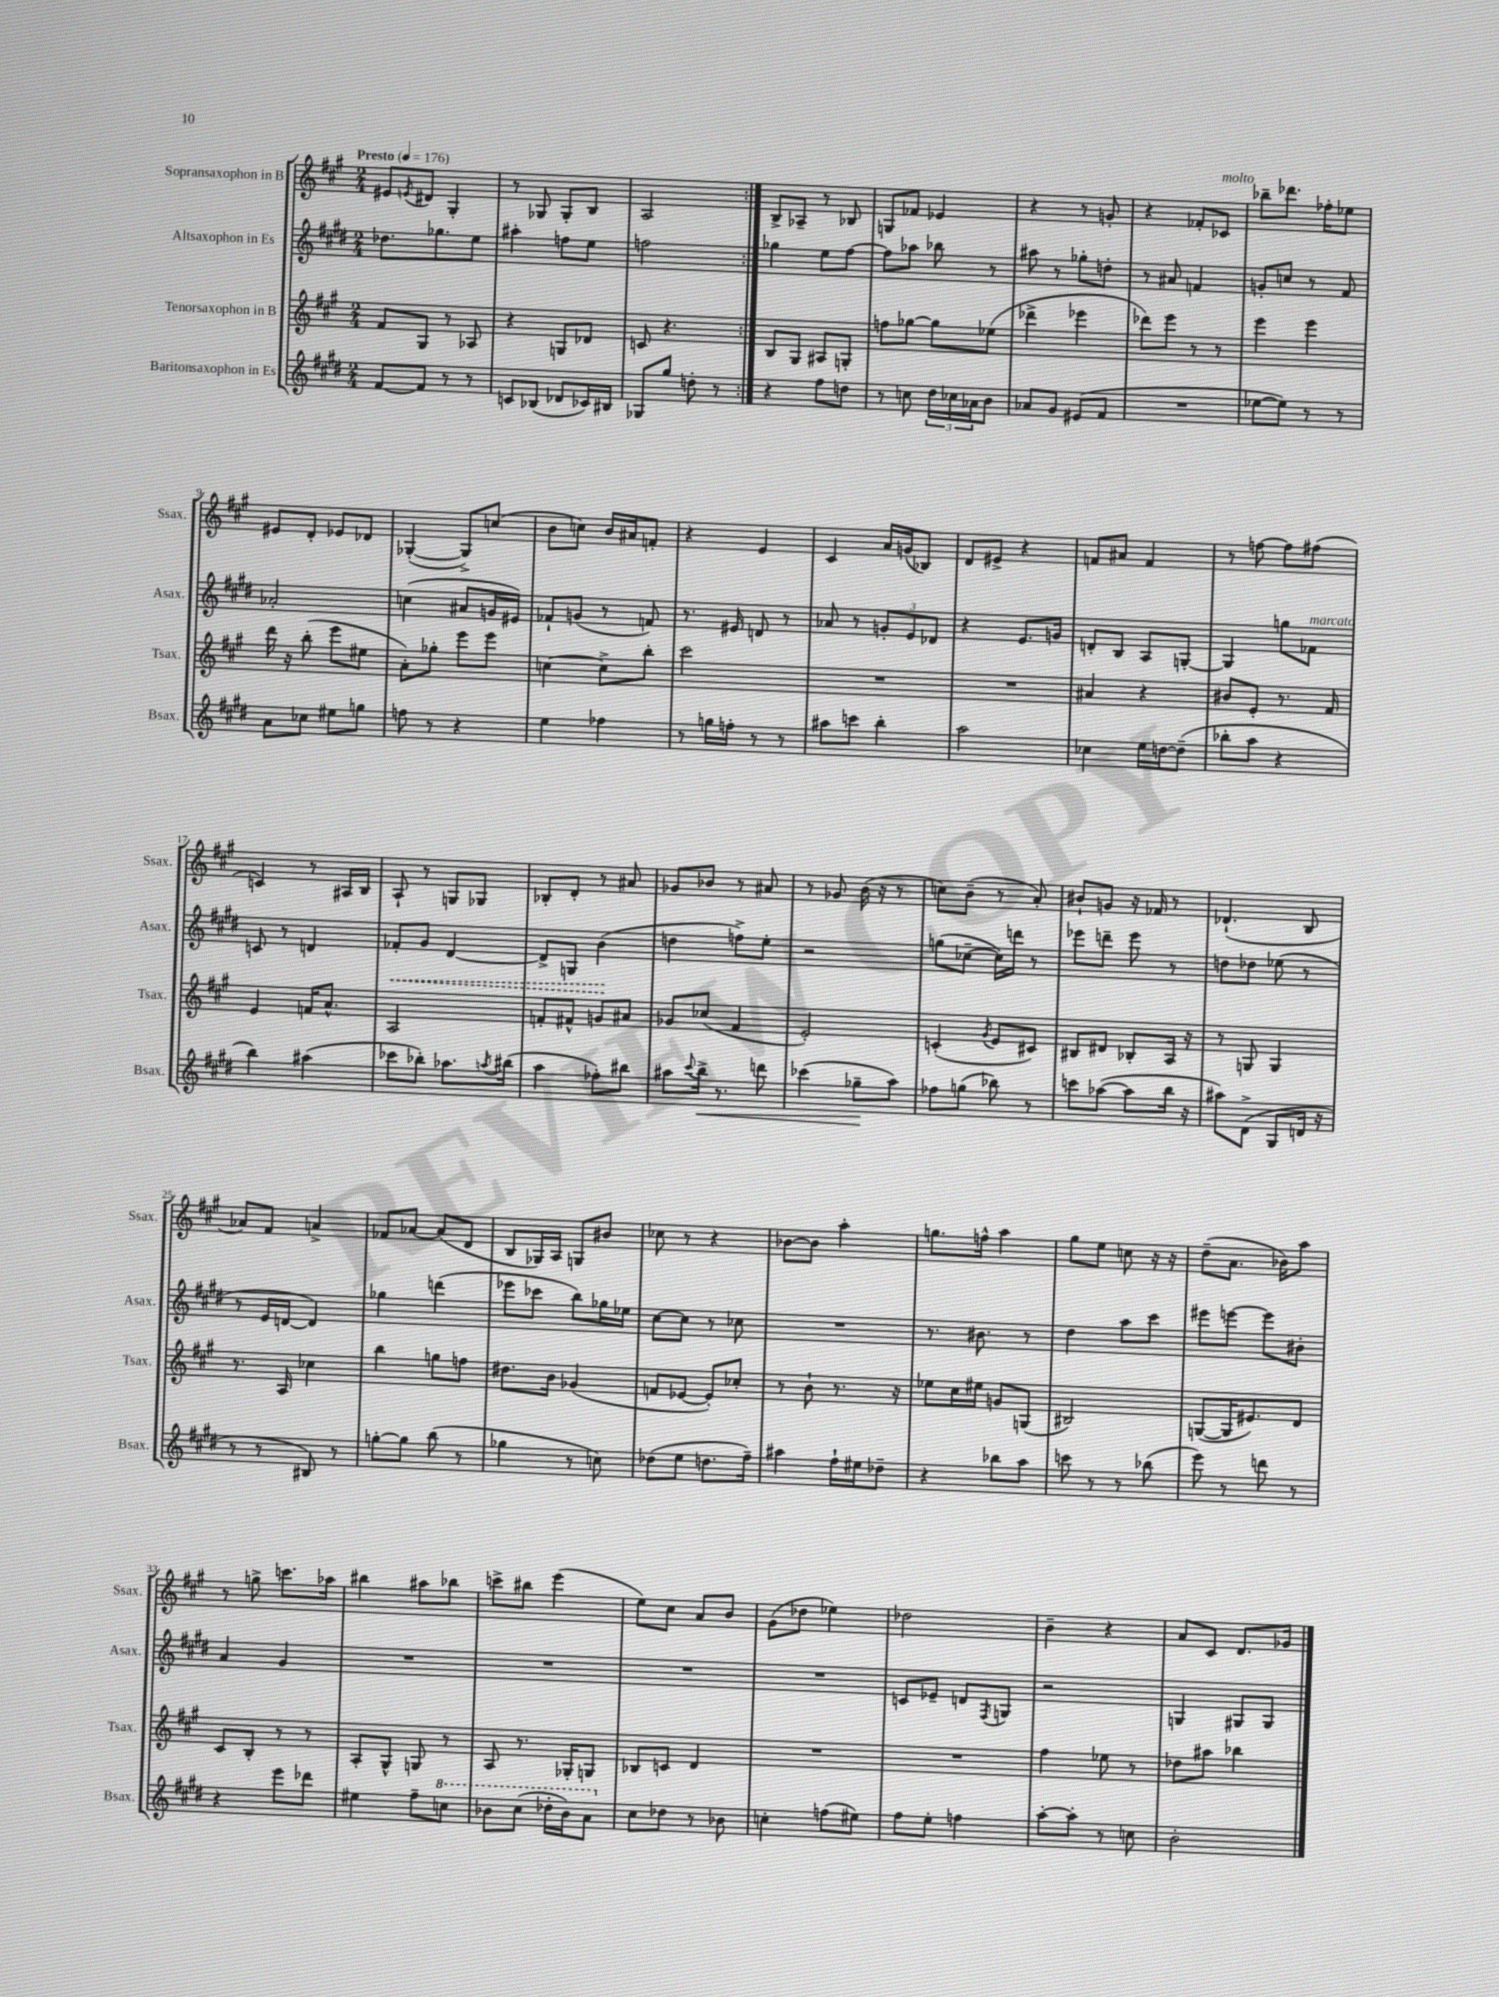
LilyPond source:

<<
\new StaffGroup <<
\new Staff = "s0" \with { instrumentName = "Sopransaxophon in B" shortInstrumentName = "Ssax." } {
    \clef treble \key a \major \numericTimeSignature \time 2/4 \tempo "Presto" 4 = 176
    \repeat volta 2 { eis'8 \acciaccatura { e'8 } dis'8 gis4-. |
    r8 ges8 ges8-. b8 |
    a2 | }
    b8-> aes8-- r8 bes8 |
    g8 fes'8 ees'4 |
    r4 r8 g'8-. |
    r4 fes'8-. ces'8^\markup { \italic "molto" } |
    bes''8-- des'''8. fes''16-. ees''8 |
    eis'8 d'8-. ees'8 des'8 |
    ges4~-.( ges8->) c''8( |
    b'8 c''8) b'16 ais'16 f'8-. |
    r4 e'4 |
    cis'4 a'16 g'16( bes8) |
    d'8 eis'8-> r4 |
    f'8 ais'8 f'4 |
    r8 f''8~ f''8 fis''8( |
    c'4) r8 ais16 b16 |
    a8-! r8 g8 ges8 |
    bes8-. d'8-. r8 ais'8 |
    ges'8 bes'8 r8 ais'8 |
    r8 ges'8 b'16( r16 r8 |
    c''8) b'8--( r8 a'8-.) |
    bis'8-! g'8 r16 fes'16 r8 |
    des'4.-!( b8 |
    aes'8) fis'8 a'4-> |
    fes'8 aes'8~ aes'8( d'8 |
    b8 ges16) a16 g8 bis'8 |
    ces''8 r8 r4 |
    bes'8~ bes'8 a''4-. |
    g''8. f''16-^ a''4 |
    gis''8 e''8 c''8 r16 r16 |
    d''8--( a'8. bes'16) a''8 |
    r8 g''8-> c'''8. aes''16 |
    bis''4 ais''8 bes''8 |
    c'''8-> bis''8 e'''4( |
    e''8) cis''8 a'8 b'8 |
    gis'8( des''8 ees''4) |
    des''2 |
    b'4-- r4 |
    a'8 cis'8 d'8. ges'16 \bar "|." |
}
\new Staff = "s1" \with { instrumentName = "Altsaxophon in Es" shortInstrumentName = "Asax." } {
    \clef treble \key e \major \numericTimeSignature \time 2/4
    \repeat volta 2 { des''8. ges''8. e''8 |
    ais''4-. f''8 e''8 |
    f''2 | }
    ges''4 e''8 fis''8~ |
    fis''8 aes''8 bes''8 r8 |
    ais''8 r8 ges''8-. d''8-. |
    r8 ais'8 f'4 |
    g'8-. c''8 r8 fis'8 |
    aes'2-. |
    c''4( ais'8 g'16 eis'16) |
    fes'8-! g'8( r8 f'8) |
    r8. eis'16 d'8 r8 |
    aes'8 r8 \tuplet 3/2 { g'8-. e'8 des'8 } |
    r4 e'8. g'16 |
    d'8-. b8 a8 g8~-. |
    g4 g''8 fes'8^\markup { \italic "marcato" } |
    c'8 r8 d'4 |
    \once \override Hairpin.style = #'dashed-line fes'8-.\< gis'8 dis'4~ |
    dis'8-> g8 b'4\!( |
    d''4 f''8->) e''8-. |
    r2 |
    g''8( ces''8~-- ces''16) d'''16 r8 |
    ees'''8 d'''8-- ees'''8 r8 |
    d''8 des''8 ees''8( r8 |
    r8 e'16 d'16~ d'4) |
    ges''4 d'''4( |
    ees'''8 ces'''8 b''8) ges''16 ees''16 |
    cis''8~ cis''8 r8 ces''8 |
    R2 |
    r8. bis'8. r8 |
    dis''4 a''8 cis'''8 |
    eis'''8 e'''8~ e'''8 bis'8-. |
    a'4 gis'4 |
    R2 |
    R2 |
    R2 |
    R2 |
    c'8 ees'8-- d'8 \acciaccatura { fis8 } g8 |
    r2 |
    g4 gis8 gis8 \bar "|." |
}
\new Staff = "s2" \with { instrumentName = "Tenorsaxophon in B" shortInstrumentName = "Tsax." } {
    \clef treble \key a \major \numericTimeSignature \time 2/4
    \repeat volta 2 { fis'8 gis8 r8 aes8 |
    r4 g8 des'8 |
    c'8 r4. | }
    b8 gis8 ais8 g8-. |
    f''8 ges''8~ ges''8 ees''8( |
    des'''4-> ees'''4 |
    des'''8) e'''8 r8 r8 |
    e'''4 e'''4 |
    d'''16 r16 b''8-.( e'''8 eis''8 |
    a'8-.) ges''8-. e'''8 e'''8 |
    c''4~ c''8-> b''8-. |
    cis'''2 |
    R2 |
    R2 |
    ais'4 r4 |
    bis'8 e'8-. r8. fis'16 |
    e'4 f'16 a'8.-^ |
    a2 |
    f'8-. fis'8-^ g'8 ais'8 |
    ges'8 ces''8( fis'4 |
    e'2-.) |
    c'4-.( \acciaccatura { gis'8 } e'8 cis'8) |
    bis8 dis'8 bes8-. a16 r16 |
    r8 g8 g4 |
    r8. a16 ces''4 |
    b''4 g''8 f''8 |
    dis''8. b'16 ges'4( |
    f'8 ees'8~ ees'8-.) ces''8-. |
    r8 b'8-! r8. r16 |
    ees''8 cis''16 eis''16 g'8 g8( |
    bis2) |
    g8~( g16 eis'8.) d'8 |
    cis'8 b8-. r8 r8 |
    a8-. gis8-^ g8 r8 |
    a8 r8. ges16-. g8 |
    bes8 c'8 d'4 |
    R2 |
    R2 |
    fis''4 ees''8 r8 |
    des''8 ais''8 bes''4 \bar "|." |
}
\new Staff = "s3" \with { instrumentName = "Baritonsaxophon in Es" shortInstrumentName = "Bsax." } {
    \clef treble \key e \major \numericTimeSignature \time 2/4
    \repeat volta 2 { fis'8~ fis'8 r8 r8 |
    c'8 bes8( des'8 ces'16) bis16 |
    ges8 gis''8 d''8-. r8 | }
    r4 fis''8 d''8 |
    r8 c''8 \tuplet 3/2 { dis''16 ces''16 aes'16 } b'8 |
    aes'8 gis'8 eis'8( fis'8 |
    R2 |
    ees''8~ ees''8) r8 r8 |
    a'8 ces''8 eis''8 g''8 |
    f''8 r8 r4 |
    e''4 fes''4 |
    r8 g''16 f''16-. r8 r8 |
    ais''8 c'''8 b''4-. |
    a''2 |
    ces''4 e''16 d''16~ d''8--( |
    bes''8-. a''8 r4 |
    b''4) ais''4( |
    ces'''8 bes''8-.) aes''8. \acciaccatura { a''8 } bis''16( |
    a''4 fes''8-.) bis''8 |
    ais''8 \appoggiatura { cis'''8 } b''16->\< r8. d'''8 |
    ces'''4( ges''8--\! a''8) |
    fes''8 g''8( bes''8) r8 |
    c'''8 aes''8~( aes''8 b''16 r16 |
    ais''8) dis'8->( gis8 d'16 r16 |
    r8 r8 bis8) r8 |
    g''8~-. g''8 b''8( r8 |
    ges''4 r8 c''8) |
    des''8( e''8 d''8. fis''16--) |
    ais''4 fis''16-! eis''16 des''8-- |
    r4 bes''8 a''8 |
    c'''8 r8 r8 bes''8( |
    e'''8) r8 d'''8 r8 |
    r4 e'''8 des'''8 |
    eis''4 fis''8-- \ottava #1 c'''8 |
    bes''8 cis'''8( des'''16-. bes''16) a''8 \ottava #0 |
    cis''8 des''8 r8 bes'8 |
    c''4-. f''8( eis''8) |
    fis''8 e''8-. f''4 |
    a''8~-. a''8-. r8 c''8 |
    b'2-. \bar "|." |
}
>>
>>
